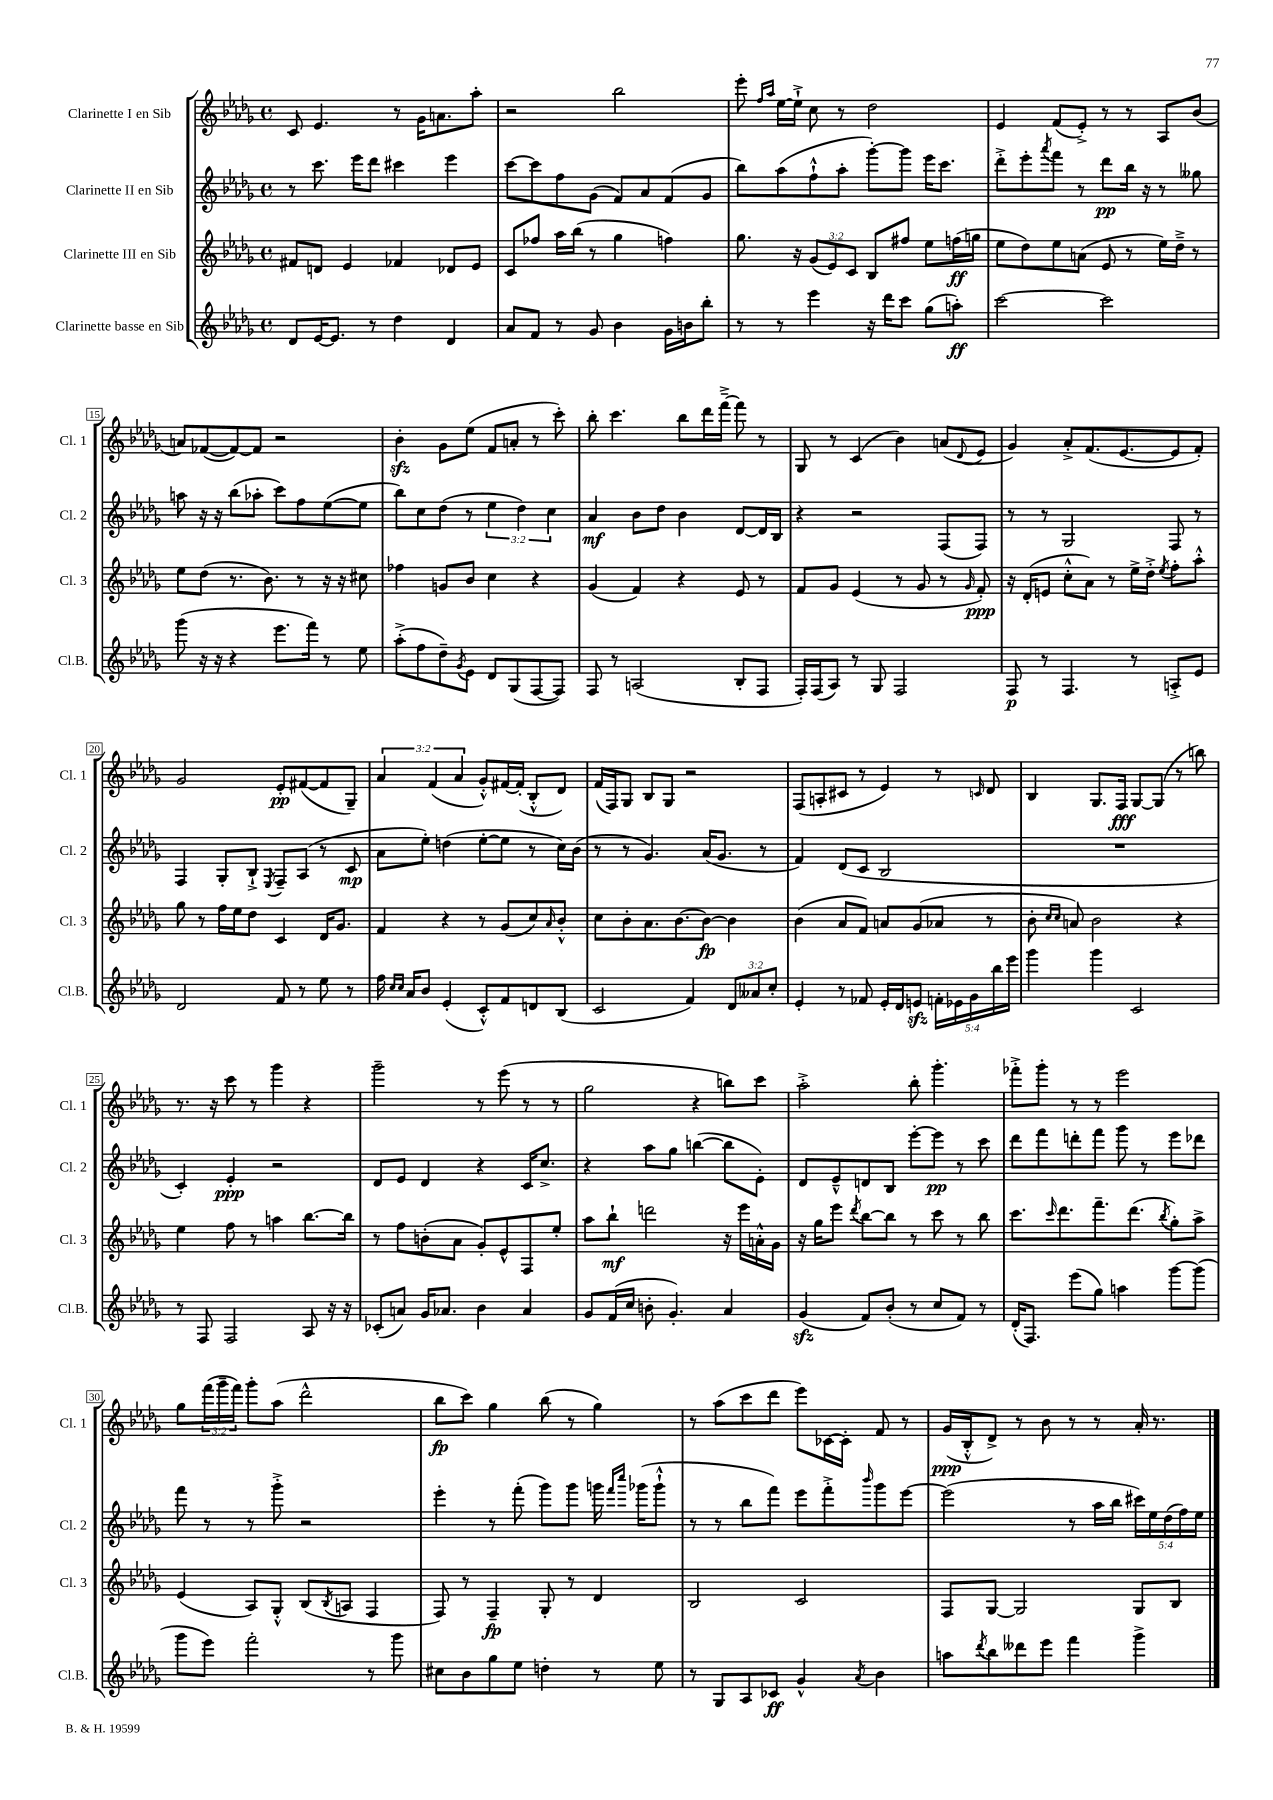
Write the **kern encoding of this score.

**kern	**kern	**kern	**kern
*staff4	*staff3	*staff2	*staff1
*clefG2	*clefG2	*clefG2	*clefG2
*k[b-e-a-d-g-]	*k[b-e-a-d-g-]	*k[b-e-a-d-g-]	*k[b-e-a-d-g-]
*M4/4	*M4/4	*M4/4	*M4/4
*met(c)	*met(c)	*met(c)	*met(c)
8d-	8f#	8r	8c
[16e-	8d	8.ccc	4.e-
8.e-]	.	.	.
.	4e-	.	.
.	.	16eee-	.
8r	.	8ddd-	.
4dd-	4f-	4ccc#	8r
.	.	.	16g-
.	.	.	8.a
4d-	8d-	4eee-	.
.	8e-	.	8aa-'
=	=	=	=
8a-	8c	[8ccc	2r
8f	8ff-	8ccc]	.
8r	16aa-	8ff	.
.	(16bb-	.	.
8g-	8r	(8g-	.
4b-	4gg-	8f)	2bb-
.	.	8a-	.
16g-	4ff)	(8f	.
16b	.	.	.
8bb-'	.	8g-	.
=	=	=	=
8r	8.gg-	8bb-)	8eee-'
.	.	.	16qqff
.	.	.	16qqaa-
8r	.	(8aa-	[16ee-
.	16r	.	16ee-`^]
4eee-	(12g-	8ff`^^	8cc
.	12e-)	.	.
.	.	8aa-'	8r
.	12c	.	.
16r	8B-	[8ggg-')	2dd-
16ddd-	.	.	.
8ccc	8ff#	8ggg-]	.
(8gg-	8ee-	16eee-	.
.	.	8.ccc	.
8aa')	(16ff	.	.
.	16gg	.	.
=	=	=	=
[2ccc	8ee-	8ddd-'^	4e-
.	8dd-)	8eee-'	.
.	.	8qaaa-	.
.	8ee-	8fff	(8f
.	(8a	8r	8e-'^)
2ccc]	8e-	8ddd-	8r
.	8r	16bb-	8r
.	.	16r	.
.	16ee-)	8r	8A-
.	16dd-~^	.	.
.	8r	8gg--	(8b-
=	=	=	=
(8ggg-	8ee-	8aa	8a)
16r	(8dd-	16r	([8f-
16r	.	16r	.
4r	8.r	(8bb-	8f-_)
.	.	8aa-'	8f-]
.	8.b-)	.	.
8.eee-	.	8ccc)	2r
.	8r	8ff	.
16fff)	.	.	.
8r	16r	([8ee-	.
.	16r	.	.
8ee-	8cc#	8ee-]	.
=	=	=	=
(8aa-'^	4ff-	8bb-)	4b-'
8ff	.	8cc	.
8dd-~)	8g	(8dd-	8g-
8qg-	.	.	.
8e-	8b-	8r	(8ee-
8d-	4cc	6ee-	8f
(8G-	.	.	8a'
.	.	6dd-)	.
[8F	4r	.	8r
.	.	6cc	.
8F])	.	.	8ccc')
=	=	=	=
8F	(4g-	4a-	8bb-'
8r	.	.	4.ccc
(2A	4f)	8b-	.
.	.	8dd-	.
.	4r	4b-	8bb-
.	.	.	16ddd-
.	.	.	[16fff~^
8B-'	8e-	[8d-	8fff]
8F	8r	16d-]	8r
.	.	16B-	.
=	=	=	=
16F')	8f	4r	8G-
(16F	.	.	.
8A-)	8g-	.	8r
8r	(4e-	2r	(4c
8G-	.	.	.
2F	8r	.	4b-)
.	8g-	.	.
.	8r	(8F	(8a
.	16qqg-	.	8qqd-
.	8f')	8F)	8e-
=	=	=	=
8F	16r	8r	4g-)
.	(16d-'	.	.
8r	8e	8r	.
4.F	8cc'^^	2G-	8a-'^
.	8a-)	.	(8.f
.	8r	.	.
.	.	.	[8.e-
8r	16ee-^	.	.
.	16dd-'^	.	.
.	8qee-	.	.
8A'^	8ff'	8F	8e-]
8e-	8aa-'^^	8r	8f')
=	=	=	=
2d-	8gg-	4F	2g-
.	8r	.	.
.	16ff	8G-'	.
.	16ee-	.	.
.	8dd-	8B-`^	.
.	.	8qE-	.
8f	4c	8F~	8e-'
8r	.	(8A-	([8f#
8ee-	16d-	8r	8f#]
.	8.g-	.	.
8r	.	8c	8G-~)
=	=	=	=
16ff	4f	8a-	6a-
16qqcc	.	.	.
16qqcc	.	.	.
16a-	.	.	.
8b-	.	8ee-')	.
.	.	.	(6f
(4e-'	4r	(4dd	.
.	.	.	6a-
8c'^^)	8r	[8ee-'	8g-'^^)
8f	(8g-	8ee-]	[16f#
.	.	.	(16f#']
8d	8cc)	8r	8B-'^^
.	16qqa-	.	.
(8B-	8b-'^^	16cc)	8d-)
.	.	(16b-	.
=	=	=	=
2c	8cc	8r	(16f
.	.	.	16F)
.	8b-'	8r	8G-
.	8.a-	4.g-)	8B-
.	.	.	8G-
.	[8.b-	.	.
4f)	.	.	2r
.	8b-_	(16a-	.
.	.	8.g-	.
12d-	4b-]	.	.
12a--	.	.	.
.	.	8r	.
12cc'	.	.	.
=	=	=	=
4e-'	(4b-	4f)	(8F
.	.	.	8A'
8r	8a-	(8d-	8c#
8f-	8f)	8c	8r
16e-'	8a	2B-	4e-)
16d-	.	.	.
8e	(8g-	.	.
20f'	8a-	.	8r
20e-	.	.	.
20g-	.	.	.
.	.	.	16qqc
.	8r	.	8d-
20bb-	.	.	.
20eee-	.	.	.
=	=	=	=
4ggg-	8b-'	1r	4B-
.	16qqcc	.	.
.	16qqcc	.	.
.	8a)	.	.
4ggg-	2b-	.	8.G-
.	.	.	16F
2c	.	.	[8G-
.	.	.	(8G-]
.	4r	.	8r
.	.	.	8bb)
=	=	=	=
8r	4ee-	4c')	8.r
8F	.	.	.
.	.	.	16r
2F	8ff	4e-'	8ccc
.	8r	.	8r
.	4aa	2r	4ggg-
8A-	[8.bb-	.	4r
16r	.	.	.
16r	16bb-]	.	.
=	=	=	=
(8c-'	8r	8d-	2ggg-~
8a)	8ff	8e-	.
16g-	(8b'	4d-	.
8.a-	.	.	.
.	8a-	.	.
4b-	8g-')	4r	8r
.	8e-^^	.	(8eee-
4a-	8F	16c	8r
.	.	8.cc^	.
.	8ee-'	.	8r
=	=	=	=
8g-	8aa-	4r	2gg-
(16f	8bb-`	.	.
16cc	.	.	.
8b'	2ddd	8aa-	.
4.g-')	.	8gg-	.
.	.	([4bb	4r
4a-	16r	8bb]	8bb)
.	16eee-	.	.
.	16a'^^	8e-')	8ccc
.	16g-	.	.
=	=	=	=
(4g-	16r	8d-	2aa-'^
.	16gg-	.	.
.	8eee-	8e-~^^	.
.	8qddd-	.	.
8f)	[8bb-	8d	.
(8b-'	8bb-]	8B-	.
8r	8r	[8eee-'	8bb-'
8cc	8ccc	8eee-]	4.ggg-'
8f)	8r	8r	.
8r	8bb-	8ccc	.
=	=	=	=
(16d-'	8.ccc	8ddd-	8fff-'^
8.F)	.	.	.
.	.	8fff	8ggg-'
.	16qqccc	.	.
.	8.ddd-	.	.
(8eee-	.	8ddd'	8r
8gg-)	8.fff~	8fff	8r
4aa	.	8ggg-	2eee-
.	(8.ddd-	.	.
.	.	8r	.
.	8qbb-	.	.
[8ggg-	8gg-')	8eee-	.
(8ggg-]	8aa-^	8ddd-	.
=	=	=	=
8ggg-	(4e-	8fff	8gg-
8eee-)	.	8r	(24fff
.	.	.	24ggg-~
.	.	.	24fff)
2fff'	8A-)	8r	8ggg-'
.	8G-'^^	8ggg-'^	(8aa-
.	(8B-	2r	2ddd-^^
.	8qB-	.	.
.	8A	.	.
8r	4F	.	.
8ggg-	.	.	.
=	=	=	=
8cc#	8F)	4eee-'	8bb-
8b-	8r	.	8ccc)
8gg-	4F~	8r	4gg-
8ee-	.	(8fff'	.
4dd'	8G-'	8ggg-)	(8bb-
.	8r	8ggg-	8r
8r	4d-	16ggg	4gg-)
.	.	16qqfff	.
.	.	16qqcccc	.
.	.	(16ggg-	.
8ee-	.	8ggg-`^^	.
=	=	=	=
8r	2B-	8r	8r
8G-	.	8r	(8aa-
8A-	.	8bb-	8ccc
8c-	.	8fff)	8ddd-
4g-^^	2c	8eee-	8eee-)
.	.	8fff'^	[16c-
.	.	.	16c-']
8qa-	.	16qqbbb-	.
4b-	.	8ggg-	8f
.	.	[8eee-	8r
=	=	=	=
8aa	8F	(2eee-]	(16g-
.	.	.	16B-'^^
8qddd-	.	.	.
8bb-	[8G-	.	8d-^)
8ddd--	2G-]	.	8r
8eee-	.	.	8b-
4fff	.	8r	8r
.	.	16aa-	8r
.	.	16bb-	.
4ggg-^	8G-	20ccc#)	16a-'
.	.	20ee-	.
.	.	.	8.r
.	.	(20dd-	.
.	8B-	.	.
.	.	20ff)	.
.	.	20ee-	.
==	==	==	==
*-	*-	*-	*-
